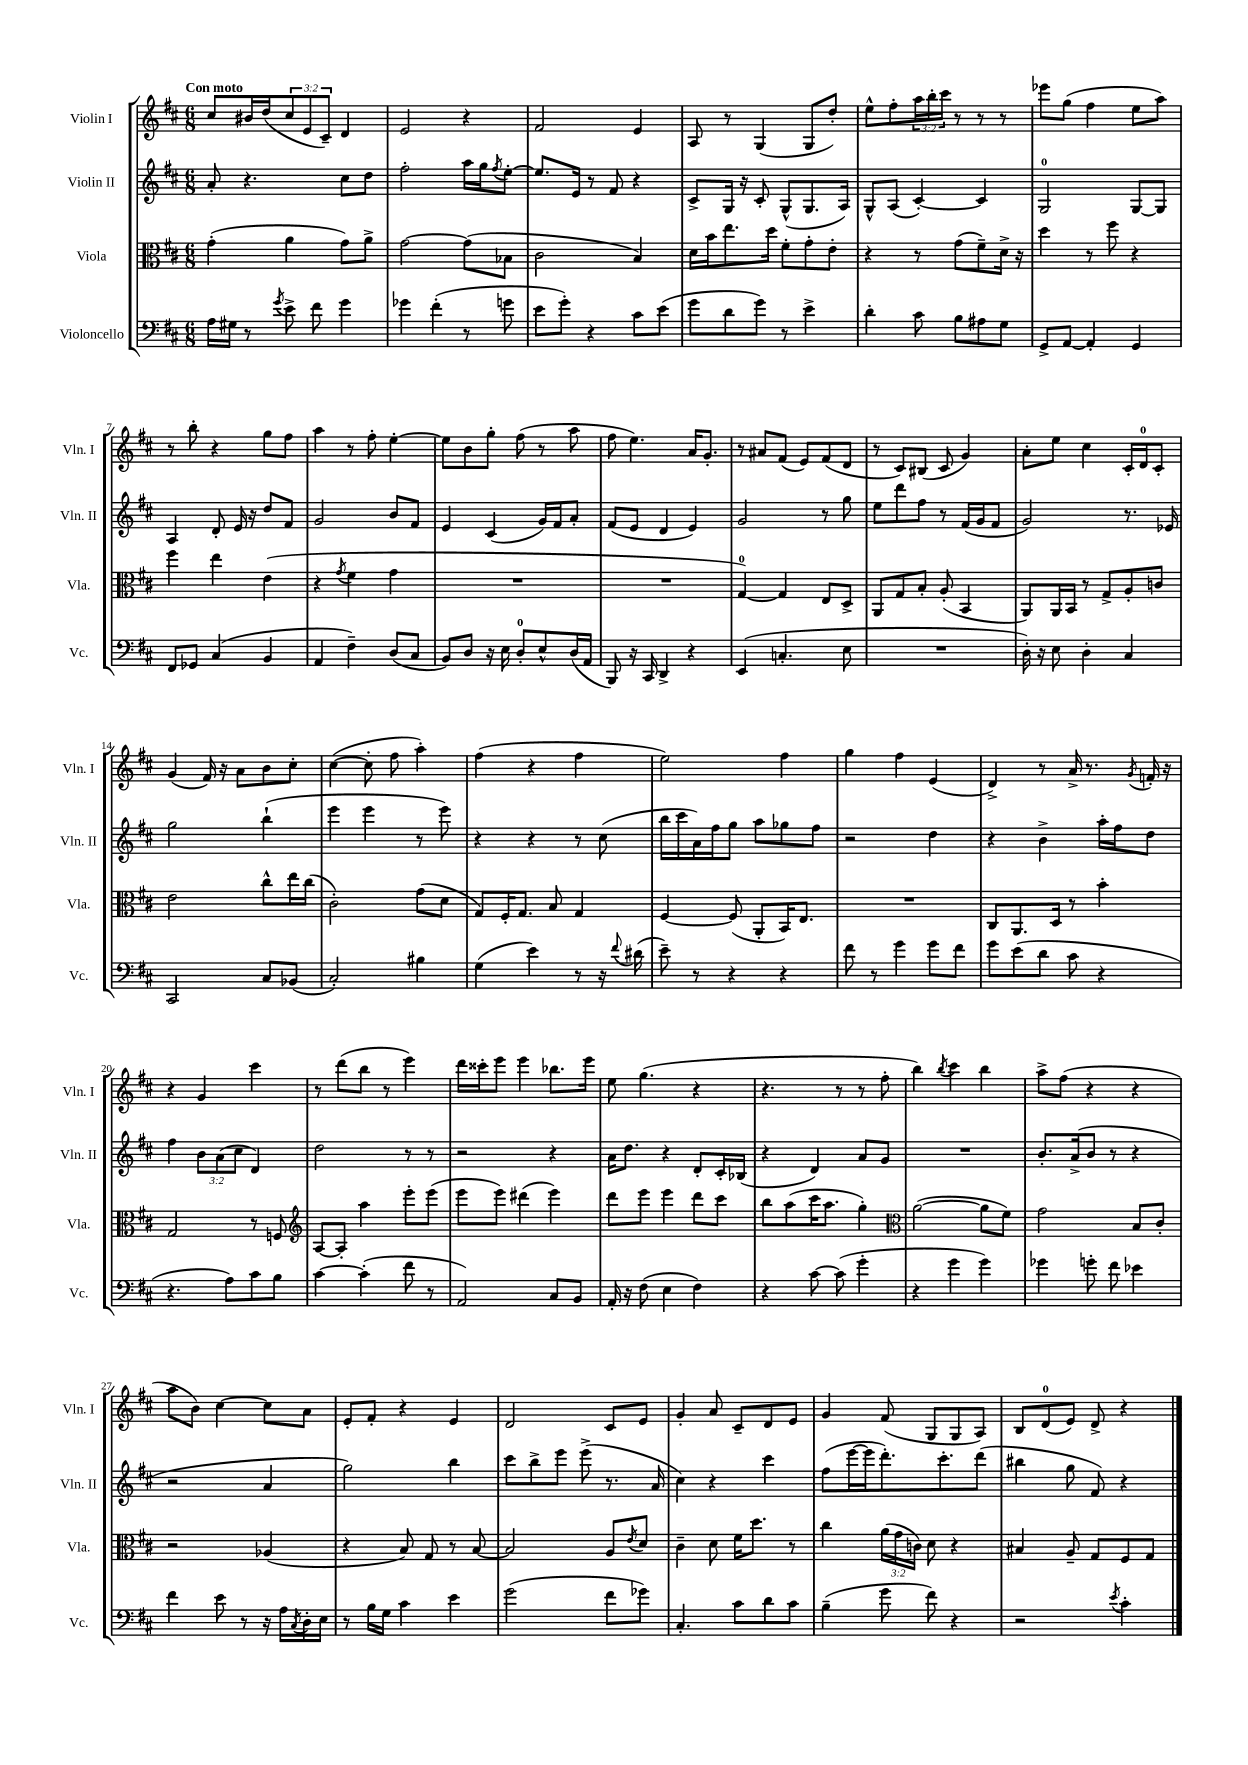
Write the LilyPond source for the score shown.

<<
\new StaffGroup <<
\new Staff = "s0" \with { instrumentName = "Violin I" shortInstrumentName = "Vln. I" } {
    \clef treble \key d \major \numericTimeSignature \time 6/8 \override Staff.TupletNumber.text = #tuplet-number::calc-fraction-text \tempo "Con moto"
    cis''8 bis'16 d''16( \tuplet 3/2 { cis''8 e'8 cis'8--) } d'4 |
    e'2 r4 |
    fis'2 e'4 |
    a8 r8 g4( g8 d''8-.) |
    e''8-^ fis''8-. \tuplet 3/2 { a''16 b''16-. cis'''16 } r8 r8 r8 |
    ees'''8 g''8( fis''4 e''8 a''8) |
    r8 b''8-. r4 g''8 fis''8 |
    a''4 r8 fis''8-. e''4~-. |
    e''8 b'8 g''8-. fis''8( r8 a''8 |
    fis''8 e''4.) a'16 g'8.-. |
    r8 ais'8 fis'8( e'8) fis'8( d'8 |
    r8 cis'8) bis8( cis'8 g'4) |
    a'8-. e''8 cis''4 cis'16-. d'16-0 cis'8-. |
    g'4( fis'16) r16 a'8 b'8 cis''8-. |
    cis''4~( cis''8-. fis''8 a''4-.) |
    fis''4( r4 fis''4 |
    e''2) fis''4 |
    g''4 fis''4 e'4( |
    d'4->) r8 a'16-> r8. \acciaccatura { g'8 } f'16-. r16 |
    r4 g'4 cis'''4 |
    r8 d'''8( b''8 r8 e'''4) |
    d'''16 cisis'''16-. e'''8 e'''4 bes''8. e'''16 |
    e''8 g''4.( r4 |
    r4. r8 r8 fis''8-. |
    b''4) \acciaccatura { b''8 } cis'''4 b''4 |
    a''8-> fis''8( r4 r4 |
    a''8 b'8) cis''4~ cis''8 a'8 |
    e'8-. fis'8-. r4 e'4 |
    d'2 cis'8 e'8 |
    g'4-. a'8 cis'8-- d'8 e'8 |
    g'4 fis'8( g8 g8 a8) |
    b8 d'8-0( e'8) d'8-> r4 \bar "|." |
}
\new Staff = "s1" \with { instrumentName = "Violin II" shortInstrumentName = "Vln. II" } {
    \clef treble \key d \major \numericTimeSignature \time 6/8 \override Staff.TupletNumber.text = #tuplet-number::calc-fraction-text
    a'8-. r4. cis''8 d''8 |
    fis''2-. a''16 g''16 \acciaccatura { fis''8 } e''8~-. |
    e''8. e'16 r8 fis'8 r4 |
    cis'8-> g16 r16 cis'8-. g8-^( g8. a16) |
    g8-^ a8( cis'4~-.) cis'4 |
    g2-0 g8~ g8 |
    a4 d'8-. e'16 r16 d''8 fis'8 |
    g'2 b'8 fis'8 |
    e'4 cis'4( g'16) fis'16 a'8-. |
    fis'8( e'8 d'4 e'4) |
    g'2 r8 g''8 |
    e''8 d'''8 fis''8 r8 fis'16( g'16 fis'8 |
    g'2) r8. ees'16 |
    g''2 b''4-!( |
    e'''4 e'''4 r8 e'''8) |
    r4 r4 r8 cis''8( |
    b''16 cis'''16 a'16) fis''16 g''8 a''8 ges''8 fis''8 |
    r2 d''4 |
    r4 b'4-> a''16-. fis''16 d''8 |
    fis''4 \tuplet 3/2 { b'8 a'8( cis''8 } d'4) |
    d''2 r8 r8 |
    r2 r4 |
    a'16 d''8. r4 d'8-. cis'16-. bes16( |
    r4 d'4) a'8 g'8 |
    R2. |
    b'8.-. a'16->( b'8 r8 r4 |
    r2 a'4 |
    g''2) b''4 |
    cis'''8 b''8-> e'''8 e'''8->( r8. a'16 |
    cis''4) r4 cis'''4 |
    fis''8( e'''16~ e'''16 d'''8.-.) cis'''8.-. d'''8( |
    bis''4 g''8 fis'8) r4 \bar "|." |
}
\new Staff = "s2" \with { instrumentName = "Viola" shortInstrumentName = "Vla." } {
    \clef alto \key d \major \numericTimeSignature \time 6/8 \override Staff.TupletNumber.text = #tuplet-number::calc-fraction-text
    g'4-.( a'4 g'8) a'8-> |
    g'2~ g'8( bes8 |
    cis'2 b4) |
    d'16 b'16 e''8. d''16 fis'8-. g'8-. e'8-. |
    r4 r8 g'8( fis'8--) d'16-> r16 |
    d''4 r8 fis''8 r4 |
    fis''4 e''4 e'4( |
    r4 \acciaccatura { g'8 } fis'4 g'4 |
    R2. |
    R2. |
    g4-0~) g4 e8 d8-> |
    a,8 g8 b8-. a8-.( b,4 |
    a,8) a,16 b,16 r8 g8-> a8-. c'8 |
    e'2 cis''8-^ e''16 cis''16( |
    cis'2-.) g'8( d'8 |
    g8) fis16-. g8. b8 g4 |
    fis4~ fis8( a,8-. b,16) e8. |
    R2. |
    cis8 a,8. d16 r8 b'4-. |
    g2 r8 f8 |
    \clef treble a8~ a8-. a''4 e'''8-. e'''8( |
    e'''8 e'''8) dis'''4( e'''4) |
    d'''8 e'''8 e'''4 d'''8 cis'''8 |
    b''8 a''8( cis'''16 a''8. g''4-.) |
    \clef alto a'2~( a'8 fis'8) |
    g'2 b8 cis'8-. |
    r2 aes4( |
    r4 b8) g8 r8 b8~ |
    b2 a8 \acciaccatura { e'8 } d'8 |
    cis'4-- d'8 fis'16 d''8. r8 |
    cis''4 \tuplet 3/2 { a'16( g'16 c'16) } d'8 r4 |
    bis4 a8-- g8 fis8 g8 \bar "|." |
}
\new Staff = "s3" \with { instrumentName = "Violoncello" shortInstrumentName = "Vc." } {
    \clef bass \key d \major \numericTimeSignature \time 6/8
    a16 gis16 r8 \acciaccatura { g'8 } e'8-> fis'8 g'4 |
    ges'4 fis'4-.( r8 g'8 |
    e'8 g'8-.) r4 cis'8 e'8( |
    g'8 d'8 g'8) r8 e'4-> |
    d'4-. cis'8 b8 ais8 g8 |
    g,8-> a,8~ a,4-. g,4 |
    fis,8 ges,8 cis4( b,4 |
    a,4 fis4--) d8( cis8 |
    b,8) d8 r16 e16 d8-0-. e8-^ d16( a,16 |
    b,,8) r16 cis,16 d,4-> r4 |
    e,4( c4.-. e8 |
    R2. |
    d16-.) r16 e8 d4-. cis4 |
    cis,2 cis8 bes,8( |
    cis2-.) bis4 |
    g4( e'4) r8 r16 \appoggiatura { fis'8 } dis'16( |
    e'8--) r8 r4 r4 |
    fis'8 r8 g'4 g'8 fis'8 |
    g'8 e'8( d'8 cis'8 r4 |
    r4. a8) cis'8 b8 |
    cis'4~ cis'4-.( fis'8 r8 |
    a,2) cis8 b,8 |
    a,16-. r16 fis8( e4 fis4) |
    r4 cis'8~ cis'8( g'4-. |
    r4 g'4 g'4) |
    ges'4 g'8-. fis'8 ees'4 |
    fis'4 e'8 r8 r16 a16 \acciaccatura { cis8 } d16-. e16 |
    r8 b16 g16 cis'4 e'4 |
    g'2( fis'8 ges'8) |
    cis4.-. cis'8 d'8 cis'8 |
    b4--( g'8 fis'8) r4 |
    r2 \acciaccatura { e'8 } cis'4-. \bar "|." |
}
>>
>>
